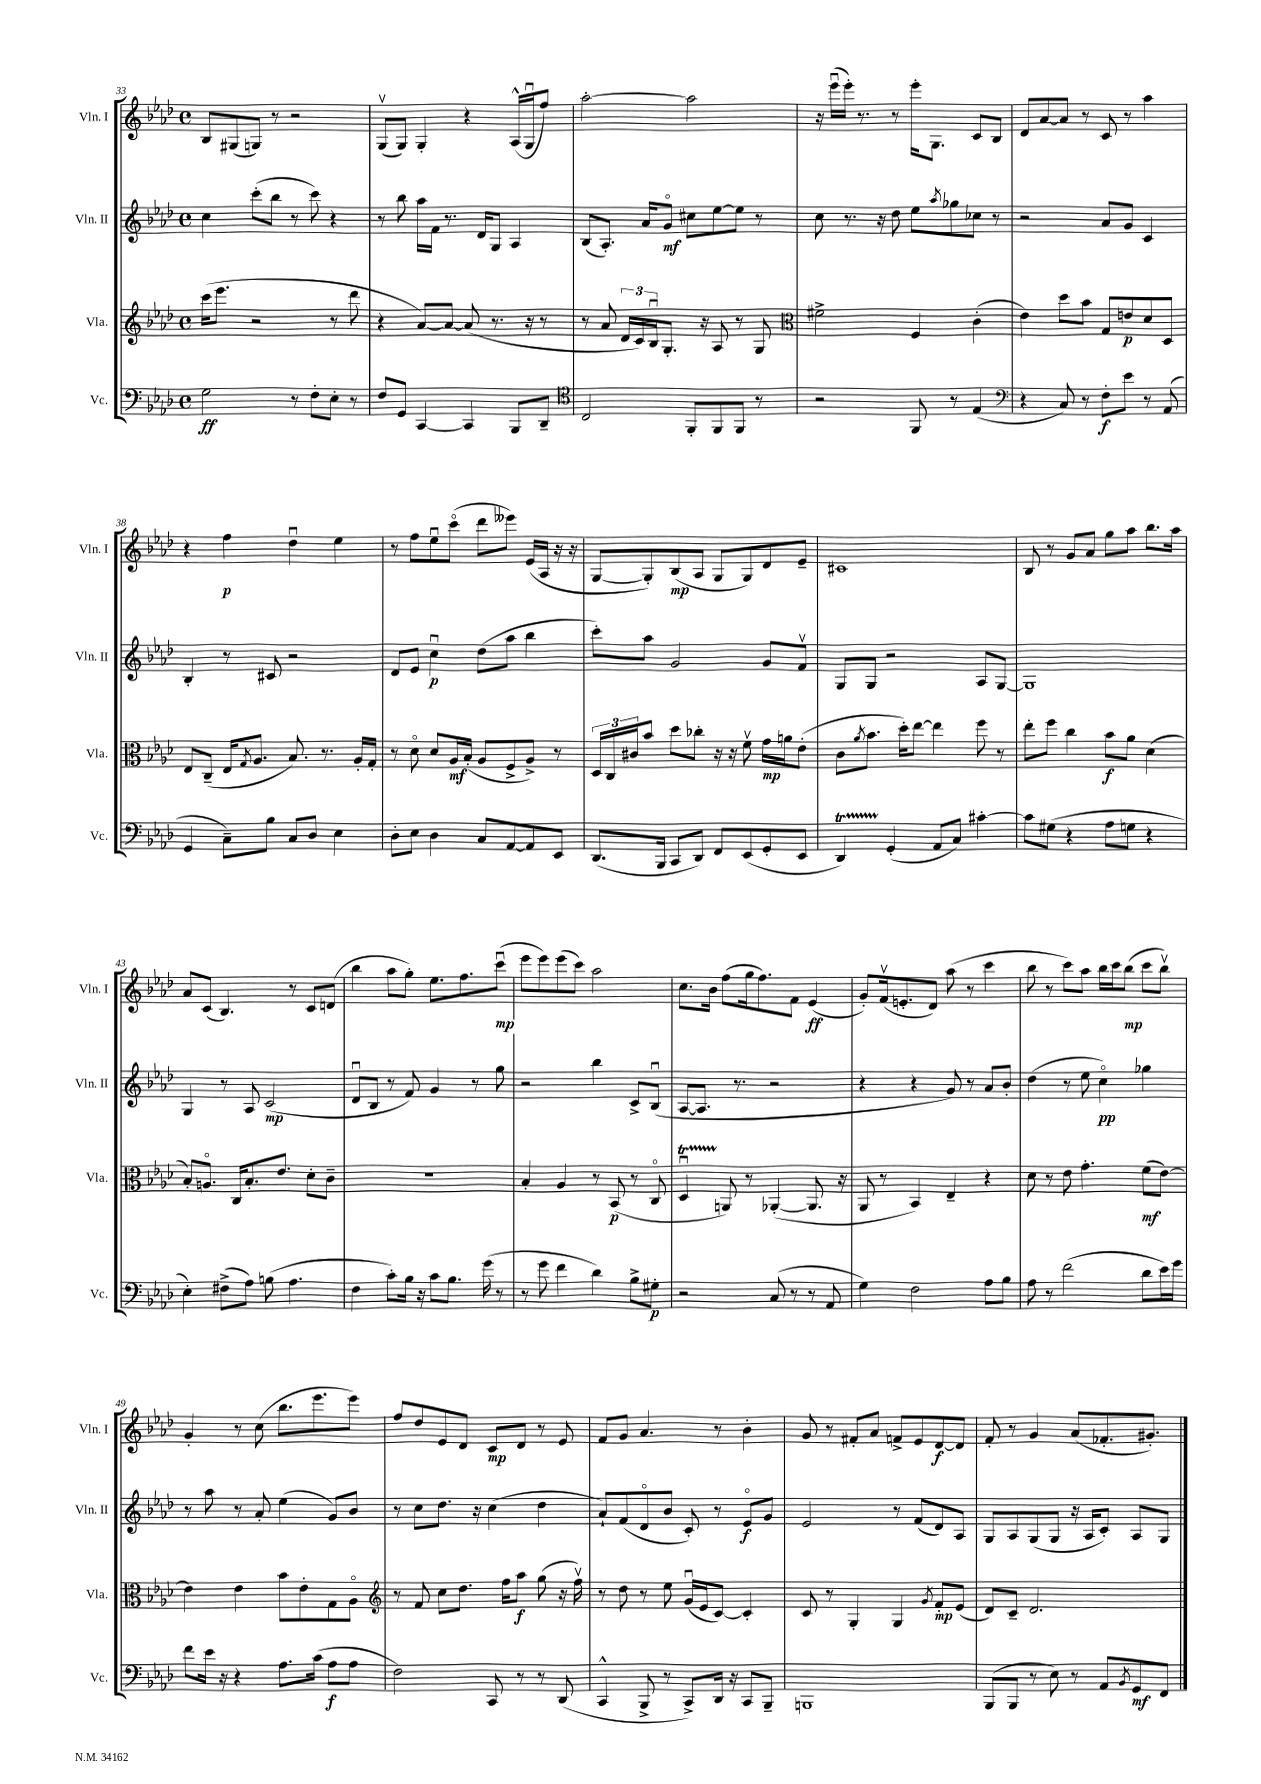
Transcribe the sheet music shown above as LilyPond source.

<<
\new StaffGroup <<
\new Staff = "s0" \with { instrumentName = "Vln. I" shortInstrumentName = "Vln. I" } {
    \clef treble \key aes \major \defaultTimeSignature \time 4/4
    bes8 gis8( g8) r8 r2 |
    g8\upbow( g8) g4-. r4 aes16-^( g16\downbow f''8) |
    aes''2~-. aes''2 |
    r16 ees'''16\downbow( ees'''16-.) r8. r8 ees'''16-. g8. c'8 bes8 |
    des'8 aes'8~ aes'8 r8 c'8 r8 aes''4 |
    r4 f''4\p des''4\downbow ees''4 |
    r8 f''8 ees''8\downbow c'''8\flageolet( des'''8 eeses'''8) ees'16( aes16 r16 r16 |
    g8~ g8-.) bes8\mp( aes8 g8 g8) des'8 ees'8-- |
    cis'1 |
    bes8 r8 g'8 aes'8 g''8 aes''8 bes''8. aes''16 |
    aes'8 c'8( bes4.) r8 c'8 d'8( |
    bes''4 aes''8 g''8-.) ees''8. f''8. c'''8\downbow\mp( |
    ees'''8 ees'''8) ees'''8( c'''8) aes''2 |
    c''8. bes'16 f''8( g''16 f''8.) f'8 ees'4\ff( |
    g'8-.) f'16\upbow( e'8.-. des'8) aes''8( r8 c'''4 |
    bes''8 r8 c'''8) aes''8 bes''16 c'''16 bes''8\mp( c'''8 bes''8\upbow) |
    g'4-. r8 c''8( bes''8. ees'''8. ees'''8) |
    f''8 des''8 ees'8 des'8 c'8\mp des'8 r8 ees'8 |
    f'8 g'8 aes'4. r8 bes'4-. |
    g'8 r8 fis'8-. aes'8 f'8-> ees'8 des'8~\f des'8 |
    f'8-. r8 g'4 aes'8( fes'8.-. gis'8.-.) \bar "|." |
}
\new Staff = "s1" \with { instrumentName = "Vln. II" shortInstrumentName = "Vln. II" } {
    \clef treble \key aes \major \defaultTimeSignature \time 4/4
    c''4 c'''8-.( bes''8 r8 c'''8) r4 |
    r8 bes''8 aes''16 f'16 r8. des'16 g8 aes4 |
    bes8( aes8.-.) aes'16 g'8\flageolet\mf cis''8 ees''8~ ees''8 r8 |
    c''8 r8. r16 des''8 ees''8 \acciaccatura { aes''8 } ges''8 ces''8 r8 |
    r2 aes'8 g'8 c'4 |
    bes4-. r8 cis'8 r2 |
    des'8 ees'8 c''4\downbow\p des''8( aes''8 bes''4 |
    c'''8-.) aes''8 g'2 g'8 f'8\upbow |
    g8 g8 r2 aes8 g8~ |
    g1 |
    g4 r8 aes8 c'2\mp( |
    des'8\downbow bes8 r8 f'8) g'4 r8 g''8 |
    r2 bes''4 c'8-> bes8\downbow( |
    aes8~ aes8. r8. r2 |
    r4 r4 g'8) r8 aes'8 bes'8-. |
    des''4( r8 ees''8 c''4\flageolet\pp) ges''4 |
    r8 aes''8 r8 aes'8-. ees''4( g'8) bes'8 |
    r8 c''8 des''8. r16 c''4( des''4 |
    aes'8-!) f'8( des'8\flageolet bes'8 c'8-.) r8 ees'8\flageolet\f g'8 |
    ees'2 r8 f'8( des'8) aes8 |
    g8 aes8 g8( g8 r16 aes16 c'8-.) aes8 g8 \bar "|." |
}
\new Staff = "s2" \with { instrumentName = "Vla." shortInstrumentName = "Vla." } {
    \clef treble \key aes \major \defaultTimeSignature \time 4/4
    c'''16( ees'''8. r2 r8 des'''8 |
    r4 aes'8~) aes'8~ aes'8( r8. r16 r8 |
    r8 aes'8 \tuplet 3/2 { des'16 c'16) bes16\downbow } g8.-. r16 aes8 r8 g8 |
    \clef alto fis'2-> f4 c'4-.( |
    ees'4) des''8 bes'8 g8 e'8\p des'8 des8 |
    ees8 c8--( ees16 \acciaccatura { g8 } aes8. bes8.) r8. aes16-. g16-. |
    r8 des'8\flageolet des'8 aes16\mf bes16-.( aes8 f8-> aes8->) r8 |
    \tuplet 3/2 { des16 c16 cis'16 } bes'8 des''8 ces''8-. r16 r16 f'8\upbow g'16\mp a'16 ees'8-.( |
    c'8 \acciaccatura { aes'8 } bes'8. des''16-.) ees''8~ ees''4 f''8 r8 |
    ees''8-. f''8 c''4 bes'8\f aes'8 des'4( |
    bes8-.) a8.\flageolet c16 bes8.-. ees'8. des'8-. c'8-- |
    R1 |
    bes4-. aes4 r8 bes,8\p( r8 c8\flageolet |
    des4\downbow\startTrillSpan a,8\stopTrillSpan) r8 aes,4~-.( aes,8. r16 |
    aes,8 r8 bes,4) ees4-- r4 |
    des'8 r8 ees'8 g'4.-. f'8\mf( ees'8~) |
    ees'4 ees'4 bes'8 ees'8-. g8 aes8\flageolet |
    \clef treble r8 f'8 c''8 des''8. f''16 aes''8\f g''8( r16 f''16\upbow) |
    r8 des''8 r8 ees''8 g'16\downbow( ees'16 c'8~) c'4-. |
    c'8 r8 g4-. g4 \acciaccatura { g'8 } f'8-.\mp ees'8( |
    des'8) c'8-- des'2. \bar "|." |
}
\new Staff = "s3" \with { instrumentName = "Vc." shortInstrumentName = "Vc." } {
    \clef bass \key aes \major \defaultTimeSignature \time 4/4
    g2\ff r8 f8-. ees8-. r8 |
    f8 g,8 c,4~ c,4 bes,,8 des,8-- |
    \clef tenor c2 f,8-. f,8 f,8 r8 |
    r2 f,8 r8 ees4( |
    \clef bass r4 c8) r8 f8-.\f ees'8 r8 aes,8( |
    g,4 c8--) bes8 c8 des8 ees4 |
    des8-. ees8 des4 c8 aes,8~ aes,8 ees,8 |
    des,8.( bes,,16 c,8 des,8) f,8 ees,8( g,8-. ees,8 |
    des,4\startTrillSpan) g,4-.\stopTrillSpan( aes,8 c8) cis'4~-. |
    cis'8 gis8( r4 aes8 g8 r4 |
    ees4-.) fis8->( aes8) b8( aes4. |
    f4 c'8-.) bes16 r16 c'8 bes8. g'16( r8 |
    r8 g'8 f'4 des'4) bes8-> gis8-.\p |
    r2 c8( r8 r8 aes,8 |
    g4) f2 aes8 bes8 |
    aes8 r8 f'2( des'8 ees'16) g'16 |
    f'8 ees'16 r16 r4 aes8. c'16( aes8\f aes8 |
    f2) c,8 r8 r8 des,8( |
    c,4-^ bes,,8-> r8 c,8->) des,16 r16 c,8 bes,,8-- |
    b,,1 |
    bes,,8( bes,,8 r8 ees8) r8 aes,8 \acciaccatura { bes,8 } g,8\mf f,8 \bar "|." |
}
>>
>>
\layout { \context { \Score currentBarNumber = #33 } }
